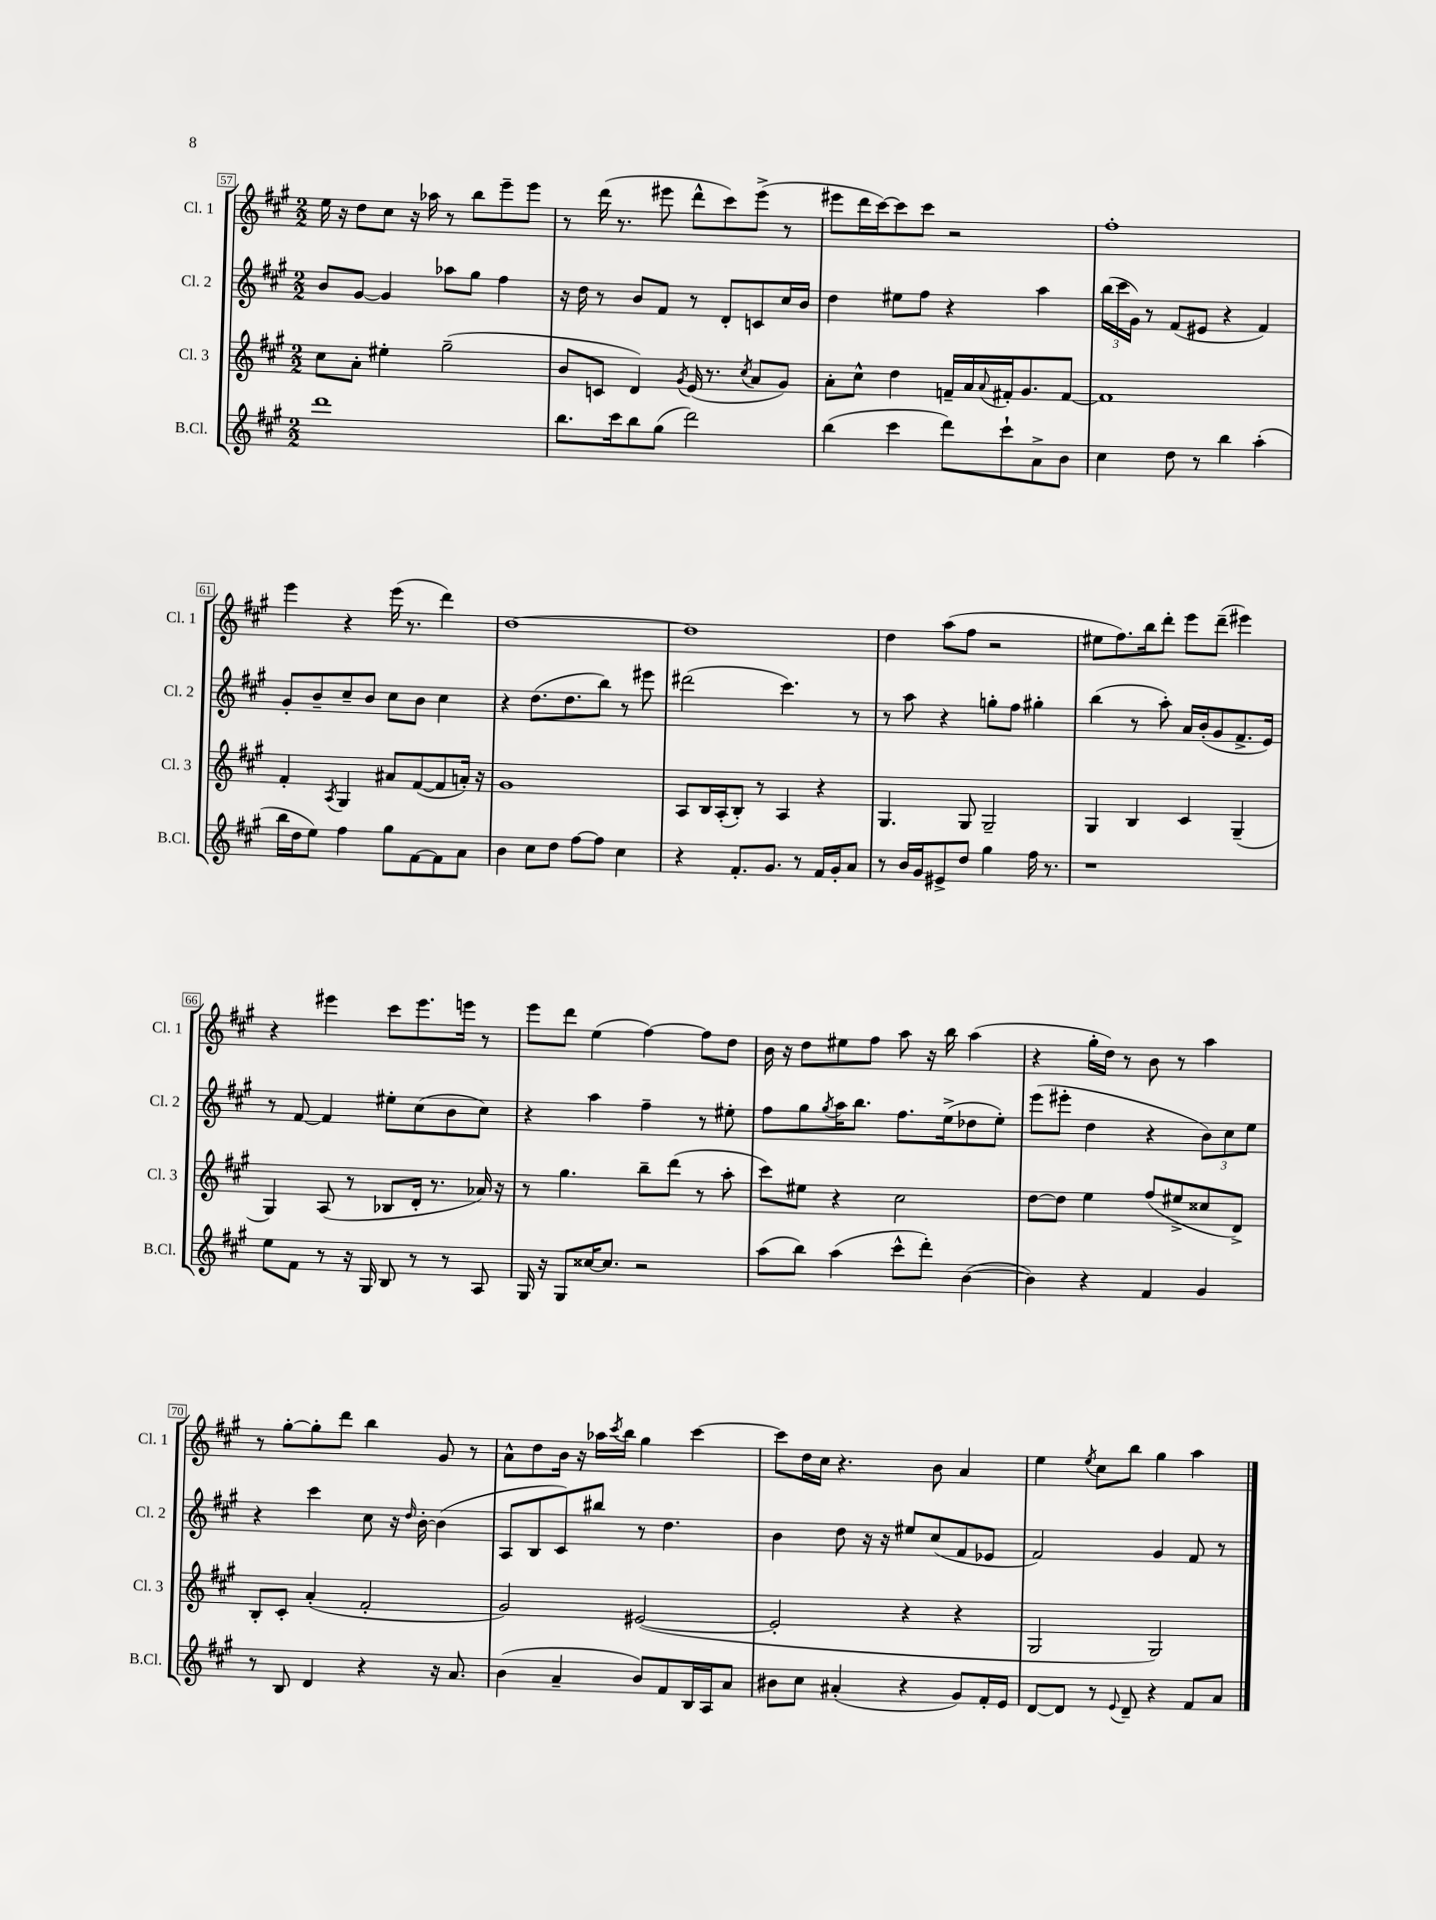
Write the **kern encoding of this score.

**kern	**kern	**kern	**kern
*staff4	*staff3	*staff2	*staff1
*clefG2	*clefG2	*clefG2	*clefG2
*k[f#c#g#]	*k[f#c#g#]	*k[f#c#g#]	*k[f#c#g#]
*M2/2	*M2/2	*M2/2	*M2/2
1ddd	8cc#	8b	16ee
.	.	.	16r
.	8a'	[8g#	8dd
.	4ee#'	4g#]	8cc#
.	.	.	16r
.	.	.	16aa-
.	(2gg#~	8aa-	8r
.	.	8gg#	8bb
.	.	4ff#	8eee~
.	.	.	8eee
=	=	=	=
8.bb	8b	16r	8r
.	.	16dd	.
.	8c	8r	(16ddd
16ccc#	.	.	8.r
8bb	4d)	8b	.
(8gg#	.	8f#	8eee#
.	8qg#	.	.
2ddd)	(16e	8r	8ddd^^
.	8.r	.	.
.	.	8d'	8ccc#)
.	8qcc#	.	.
.	8a	8c	(8eee#^
.	8g#)	16cc#	8r
.	.	16b	.
=	=	=	=
(4bb	8a'	4dd	8eee#
.	8cc#^^	.	16ddd
.	.	.	[16ccc#)
4ccc#	4dd	8ee#	8ccc#]
.	.	8ff#	8ccc#
8ddd)	16f~	4r	2r
.	16a	.	.
.	8qqa	.	.
8ccc#`	16f#'	.	.
.	8.g#	.	.
8a^	.	4aa	.
8b	[8f#	.	.
=	=	=	=
4cc#	1f#]	(24bb	1ff#'
.	.	24ccc#	.
.	.	24g#)	.
.	.	8r	.
8dd	.	(8f#	.
8r	.	8e#	.
4bb	.	4r	.
(4aa'	.	4f#)	.
=	=	=	=
16bb	4f#'	8g#'	4eee
16dd	.	.	.
8ee)	.	8b~	.
.	8qA	.	.
4ff#	4G#	8cc#~	4r
.	.	8b	.
8gg#	8a#	8cc#	(16eee
.	.	.	8.r
[8f#	([8f#	8b	.
8f#]	8f#]	4cc#	4ddd)
8a	16a')	.	.
.	16r	.	.
=	=	=	=
4b	1g#	4r	[1dd
8cc#	.	(8.dd	.
8dd	.	.	.
.	.	8.dd	.
[8ff#	.	.	.
8ff#]	.	8bb)	.
4cc#	.	8r	.
.	.	8eee#	.
=	=	=	=
4r	8A	(2ddd#	1dd]
.	16B	.	.
.	(16A'	.	.
8.f#'	8B')	.	.
.	8r	.	.
8.g#	.	.	.
.	4A	4.ccc#)	.
8r	.	.	.
16f#	4r	.	.
16g#'	.	.	.
8a	.	8r	.
=	=	=	=
8r	4.G#	8r	4dd
16b	.	8aa	.
16g#	.	.	.
8e#^	.	4r	(8aa
8dd	8G#	.	8ff#
4gg#	2G#~	8gg'	2r
.	.	8ff#	.
16ff#	.	4gg#'	.
8.r	.	.	.
=	=	=	=
1r	4G#	(4bb	8ee#
.	.	.	8.ff#)
.	4B	8r	.
.	.	.	16bb
.	.	8aa')	8ddd'
.	4c#	16a	8eee
.	.	(16b'	.
.	.	8g#	(8ddd~
.	(4G#~	8.f#^	4eee#)
.	.	16e)	.
=	=	=	=
8ee	4G#)	8r	4r
8f#	.	[8f#	.
8r	(8A	4f#]	4eee#
16r	8r	.	.
16G#	.	.	.
8B	8B-	8ee#'	8ccc#
8r	16d'	(8cc#	8.eee#
.	8.r	.	.
8r	.	8b	.
.	.	.	16eee
8A	16a-)	8cc#)	8r
.	16r	.	.
=	=	=	=
16G#	8r	4r	8eee
16r	.	.	.
8G#	4.gg#	.	8ddd
[16cc##	.	4aa	(4ee
8.cc##]	.	.	.
2r	8bb~	4ff#~	[4ff#)
.	(8ddd	.	.
.	8r	8r	8ff#]
.	8aa'	8ee#'	8dd
=	=	=	=
(8aa	8ccc#)	8ff#	16b
.	.	.	16r
8bb)	8ee#	8gg#	8dd
.	.	8qgg#	.
(4aa	4r	16aa	8ee#
.	.	8.bb	.
.	.	.	8ff#
8ccc#^^	2cc#	8.ff#	8aa
8ddd')	.	.	16r
.	.	(16ee^	16bb
([4b	.	8dd-	(4aa
.	.	8ee')	.
=	=	=	=
4b])	[8dd	(8eee	4r
.	8dd]	8eee#'	.
4r	4ee	4dd	16gg#'
.	.	.	16dd)
.	.	.	8r
4f#	(8ff#	4r	8b
.	8ee#^	.	8r
4g#	8cc##	12b)	4aa
.	.	12cc#	.
.	8d^)	.	.
.	.	12ee	.
=	=	=	=
8r	8B'	4r	8r
8B	8c#'	.	[8gg#'
4d	(4a'	4ccc#	8gg#']
.	.	.	8ddd
4r	2f#'	8cc#	4bb
.	.	16r	.
.	.	16qqdd	.
.	.	[16b'	.
16r	.	(4b]	8g#
8.a	.	.	.
.	.	.	8r
=	=	=	=
(4b	2g#)	8A	8a^^
.	.	8B	8dd
4a~	.	8c#)	16b
.	.	.	16r
.	.	8bb#	16aa-
.	.	.	8qccc#
.	.	.	16bb
8b)	([2e#	8r	4gg#
8f#	.	4.dd	.
16B	.	.	[4ccc#
16A	.	.	.
8a	.	.	.
=	=	=	=
8b#	2e#']	4b	8ccc#]
8cc#	.	.	16dd
.	.	.	16cc#
(4a#'	.	8dd	4.r
.	.	16r	.
.	.	16r	.
4r	4r	8ee#	.
.	.	(8cc#	8b
8g#)	4r	8f#	4a
16f#'	.	8e-	.
16e	.	.	.
=	=	=	=
[8d	2G#	2f#)	4ee
8d]	.	.	.
.	.	.	8qee
8r	.	.	8cc#
8qqe	.	.	.
8d~	.	.	8bb
4r	2G#)	4g#	4gg#
8f#	.	8f#	4aa
8a	.	8r	.
==	==	==	==
*-	*-	*-	*-
